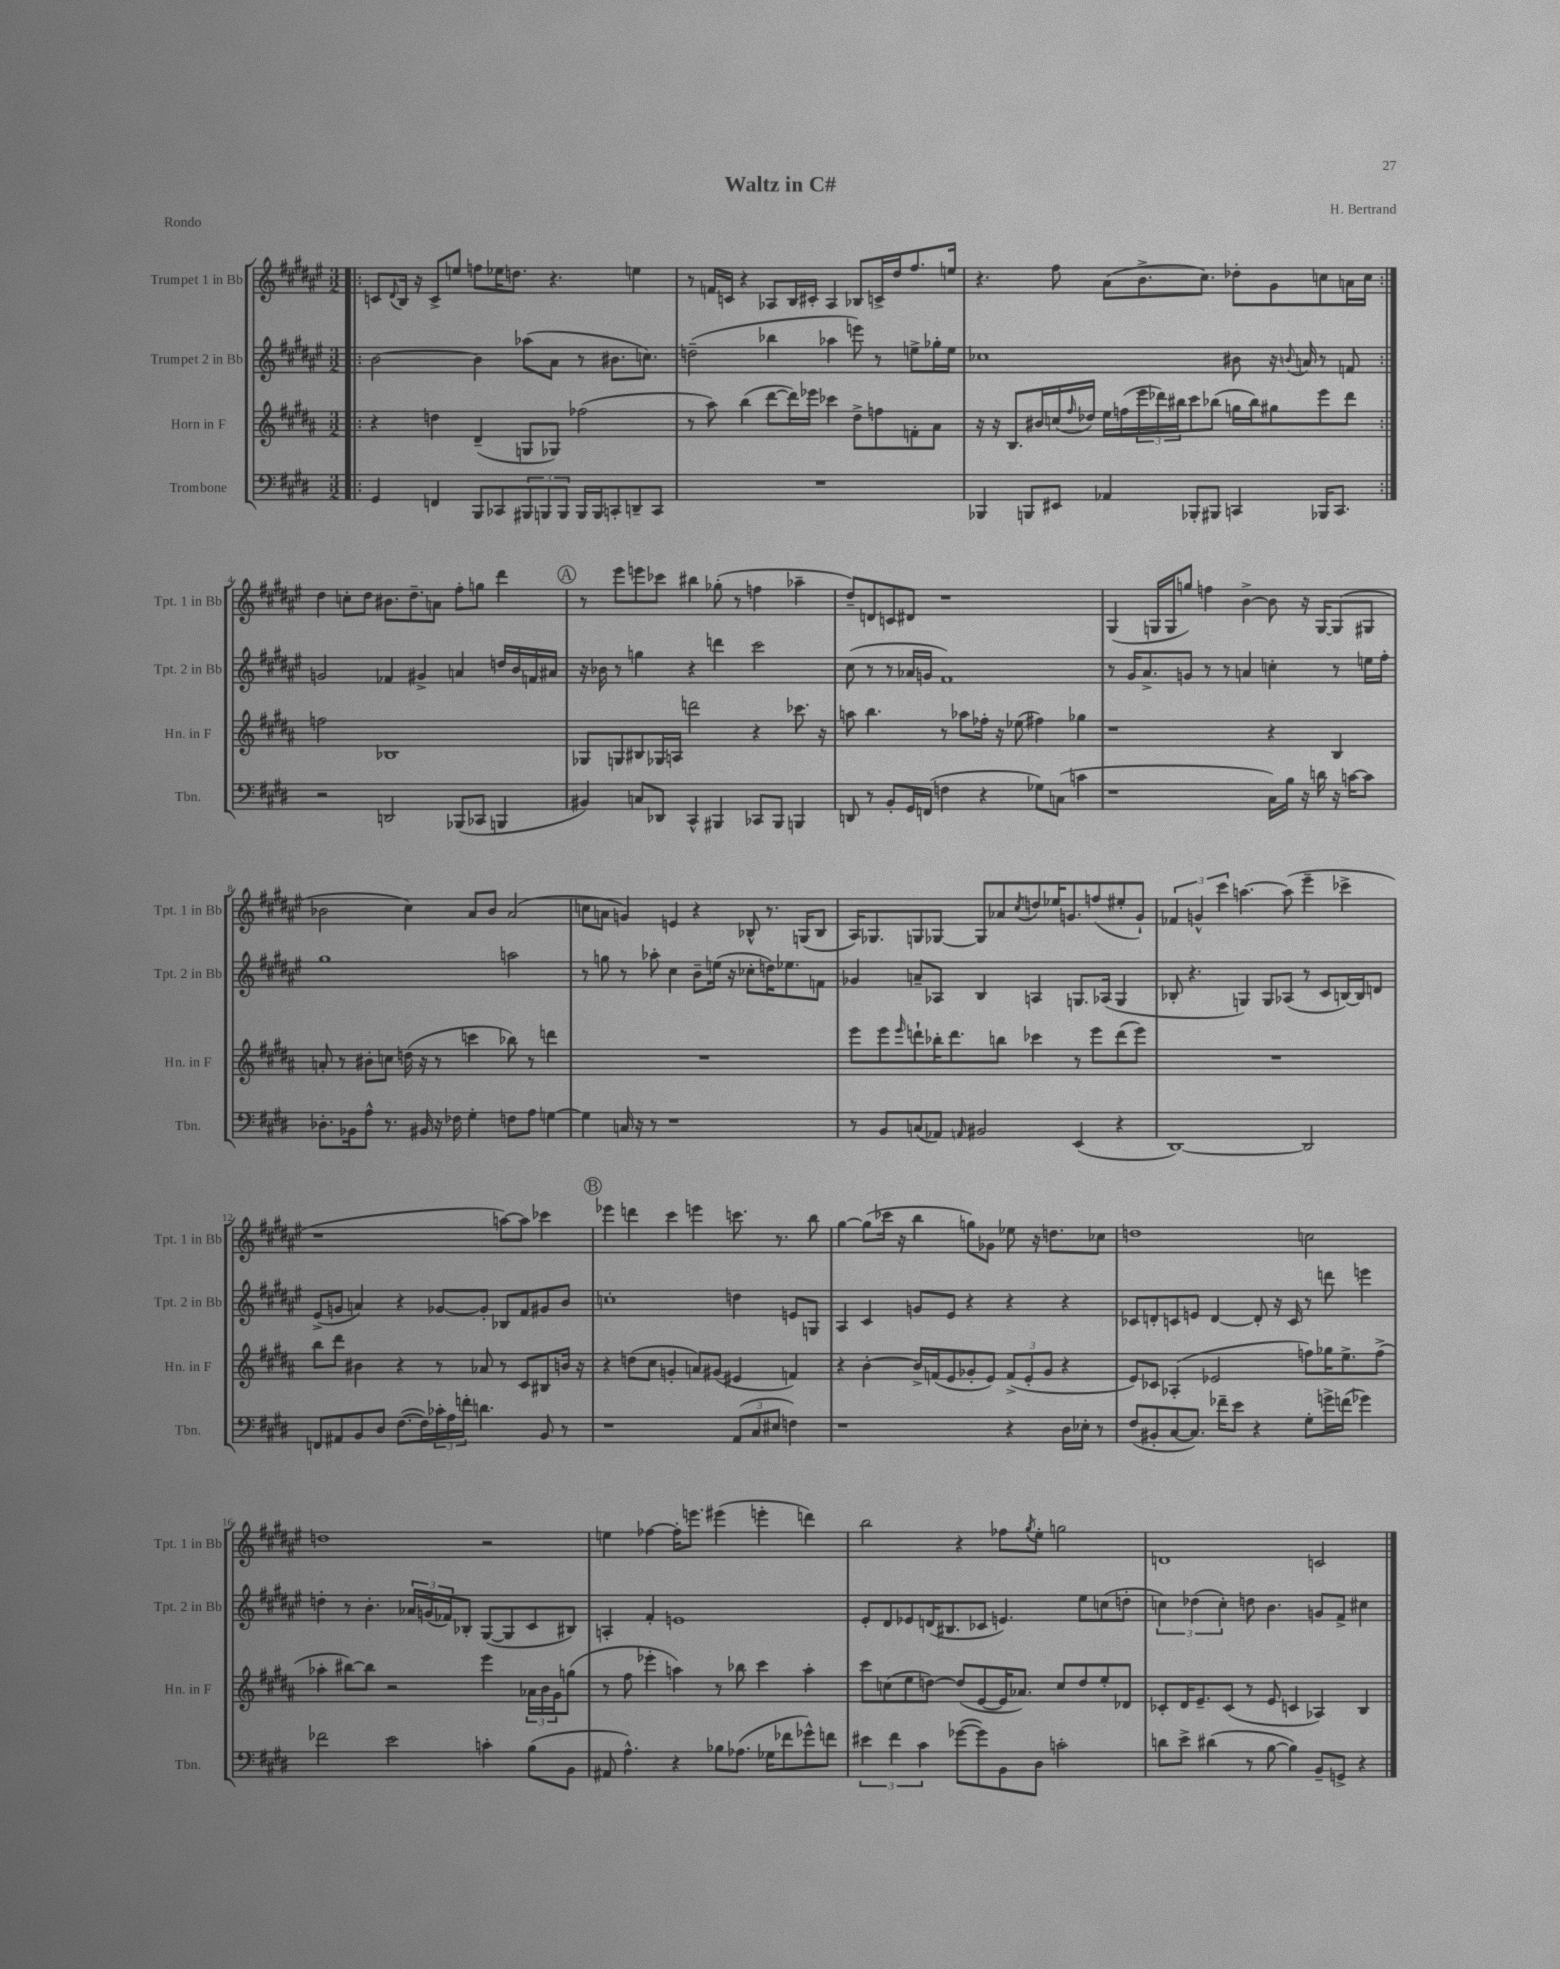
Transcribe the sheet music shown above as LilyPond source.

\header { title = "Waltz in C#" composer = "H. Bertrand" piece = "Rondo" }
<<
\new StaffGroup <<
\new Staff = "s0" \with { instrumentName = "Trumpet 1 in Bb" shortInstrumentName = "Tpt. 1 in Bb" } {
    \clef treble \key fis \major \numericTimeSignature \time 3/2
    \repeat volta 2 { \bar ".|:" c'8 \appoggiatura { dis'8 } b16 r16 c'8-> e''8 f''8 ees''16 d''8. r4. e''4 |
    r8 f'16 c'16 r4 aes8 b16 cis'16-. aes4 bes8 c'16-> dis''16 fis''8. e''16 |
    r4. fis''8 ais'8( b'8.-> cis''8.) des''8-. gis'8 c''8 a'16 c''16 | }
    dis''4 c''8-. dis''8 bis'8. dis''8.-- a'8 fis''8-. g''8 dis'''4 |
    \mark \markup { \circle "A" } r8 eis'''8 e'''8 ces'''8 bis''4 ges''8-.( r8 f''4 aes''4-- |
    dis''8--) d'8 c'8 dis'8 r1 |
    gis4( g16 g16 g''8) f''4 b'4~-> b'8 r16 g16~ g8( gis8 |
    bes'2 cis''4) ais'8 bes'8 ais'2( |
    c''8 a'8 g'4) e'4 r4 bes8-^ r8. g16( bes8 |
    ais16) ges8. g8 ges8~ ges8 aes'8 \acciaccatura { cis''8 } d''8 ees''16 g'8. f''8( eis''8-. g'8-!) |
    \tuplet 3/2 { fes'4 g'4-^ cis'''4 } a''4.~ a''8( eis'''4-- ces'''4-> |
    r1 a''8~) a''8 ces'''4 |
    \mark \markup { \circle "B" } ees'''4 d'''4 cis'''4 e'''4 c'''8. r8. b''8 |
    gis''4~ gis''8( ces'''16 r16 b''4 g''8) ges'8 ees''8 r16 d''8. ces''8 |
    d''1 c''2 |
    d''1 r2 |
    e''4 fes''4~ fes''16-. e'''8. eis'''4( e'''4-. d'''4) |
    b''2 r4 fes''8 \acciaccatura { gis''8 } eis''8-. g''2 |
    d'1 c'2 \bar "|." |
}
\new Staff = "s1" \with { instrumentName = "Trumpet 2 in Bb" shortInstrumentName = "Tpt. 2 in Bb" } {
    \clef treble \key fis \major \numericTimeSignature \time 3/2
    \repeat volta 2 { \bar ".|:" b'2~ b'4 aes''8( ais'8 r8 bis'8. c''8.) |
    d''2--( bes''4 aes''4 e'''8) r8 e''8-> ges''16-. e''16 |
    ces''1 bis'8 r16 \appoggiatura { b'8 } a'16 r8 f'8 | }
    g'2 fes'4 gis'4-> a'4 d''16 b'16 f'16 ais'16 |
    \mark \markup { \circle "A" } r16 bes'16 r8 g''4 r4 d'''4 cis'''2 |
    cis''8( r8 r8 aes'16 g'16 fis'1) |
    r8 gis'16 ais'8.-> g'8 r8 r8 a'4 c''4-. r8 e''16 fis''16-. |
    gis''1 a''2 |
    r8 g''8 r8 aes''8-. cis''4 b'8-- e''16( r16 ces''8-. d''16) ees''8. f'8 |
    ges'4 a'8-- aes8 b4 a4 g8. aes16( g4 |
    bes8-. r4. g4) g8 aes8( r8 cis'8 b16~) b16 d'8 |
    eis'8->( g'8 a'4) r4 ges'8~ ges'8-. bes8 fis'8 gis'8 b'8 |
    \mark \markup { \circle "B" } c''1-. d''4 e'8 g8 |
    ais4 cis'4 g'8 eis'8 r4 r4 r4 |
    ces'8 d'8-. c'8 e'8 d'4~ d'8-. r16 c'16 r8 d'''8 e'''4 |
    d''4-. r8 b'4.-. \tuplet 3/2 { aes'16 g'16( fes'16) } bes8-. gis8~( gis8 cis'8 bis8) |
    a4-. fis'4-. e'1 |
    eis'8-. dis'8 ees'8 d'16( bis8. ces'8 e'4.) eis''8 c''8( d''8-. |
    \tuplet 3/2 { c''4) des''4( c''4-.) } d''8 b'4. g'8 fis'8-> cis''4 \bar "|." |
}
\new Staff = "s2" \with { instrumentName = "Horn in F" shortInstrumentName = "Hn. in F" } {
    \clef treble \key b \major \numericTimeSignature \time 3/2
    \repeat volta 2 { \bar ".|:" r4 d''4 dis'4--( g8 ges8) fes''2( |
    r8 ais''8) b''4( dis'''8~ dis'''16) ees'''16 ces'''4 dis''8-> f''8 f'8-. ais'8 |
    r16 r16 b8. bis'16 c''16( \grace { fis''16 } des''16) e''16 f''16( \tuplet 3/2 { e'''16 des'''16) bis''16 } cis'''8 bes''8( g''16 bes''16) gis''8 e'''8 des'''8 | }
    f''2 bes1 |
    \mark \markup { \circle "A" } ges8 g8 bis8 ges16 a16 d'''2 r4 ces'''8. r16 |
    a''8 b''4. r8 aes''8 fes''16-. r16 ees''8( fis''4) ges''4 |
    r1 r4 b4 |
    a'8-. r8 bis'8-. c''8 d''16( r16 r8 c'''4 bes''8) r8 d'''4 |
    R1. |
    e'''8 e'''8 \grace { e'''16 } d'''8-! bes''16-. d'''8. b''8 ces'''4 r8 e'''8 d'''8( e'''8) |
    R1. |
    b''8 dis'''8 bis'4 r4 r8 aes'8 r8 cis'8 bis8 b'16 r16 |
    \mark \markup { \circle "B" } r4 d''8( cis''8 g'4-. a'8) gis'8( eis'4 f'4) |
    r4 b'4~-. b'16-> f'16( e'8 ges'8-. e'8) \tuplet 3/2 { f'8->( e'8-. ges'8 } r4 |
    e'8) ces'8 aes4-.( ees'2 f''8) ges''16 e''8.-> f''8->( |
    aes''4-. bis''8~) bis''8 r2 e'''4 \tuplet 3/2 { aes'16 b'16 gis'16 } g''8( |
    r8 fis''8 ees'''4-. a''4) r8 bes''8 cis'''4 a''4-. |
    cis'''8 c''8( e''8 d''8~) d''8( e'8~ e'16 aes'8.) c''8 d''8 e''8-. des'8 |
    ces'8-. dis'16 e'8.-- ces'8( r8 e'8 c'4 aes4) b4 \bar "|." |
}
\new Staff = "s3" \with { instrumentName = "Trombone" shortInstrumentName = "Tbn." } {
    \clef bass \key e \major \numericTimeSignature \time 3/2
    \repeat volta 2 { \bar ".|:" gis,4 f,4 b,,8 ces,8 \tuplet 3/2 { bis,,8 b,,8 b,,8 } b,,16 b,,16 c,8-. d,8-- c,8 |
    R1. |
    bes,,4 b,,8 eis,8 aes,4 bes,,8-. bis,,8 c,4 bes,,16 c,8. | }
    r2 d,2 bes,,8( ces,8 b,,4 |
    \mark \markup { \circle "A" } bis,4) c8 des,8 cis,4-^ bis,,4 ces,8 bis,,8 b,,4 |
    d,8 r8 b,8-. gis,16 f,16( f4 r4 ges8) c8( c'4 |
    r1 cis16) b16 r16 d'16 r16 c'16~ c'8 |
    des8.-. bes,16 a8-^ r8. bis,16 r16 fes16 gis4-. f8 a8 g4~ |
    g4 c16 r16 r8 r1 |
    r8 b,8 c8( aes,8) \grace { a,16 } bis,2 e,4( r4 |
    dis,1~) dis,2 |
    f,8 ais,8 b,8 dis8 fis8.~( fis16) \tuplet 3/2 { ces'16-. a16 f'16-. } d'4. b,8 r8 |
    \mark \markup { \circle "B" } r1 \tuplet 3/2 { a,8( cis8 eis8 } f4) |
    r1 r4 dis16 ees16-. r8 |
    fis8( bis,8-. cis8~ cis8.) fes'16-- e'8 r4 gis8-. g'16-> f'16( ges'4) |
    fes'2 e'2 c'4-. b8( b,8 |
    ais,8 a4.-^) r4 bes8 aes8.( ges16 fes'8 ges'8-^) f'8 |
    \tuplet 3/2 { eis'4 fis'4 cis'4 } ges'8~( ges'8) b,8 dis8 c'2-. |
    d'8 e'8-> dis'4( r8 b8~ b4) b,8-- g,8-> r4 \bar "|." |
}
>>
>>
